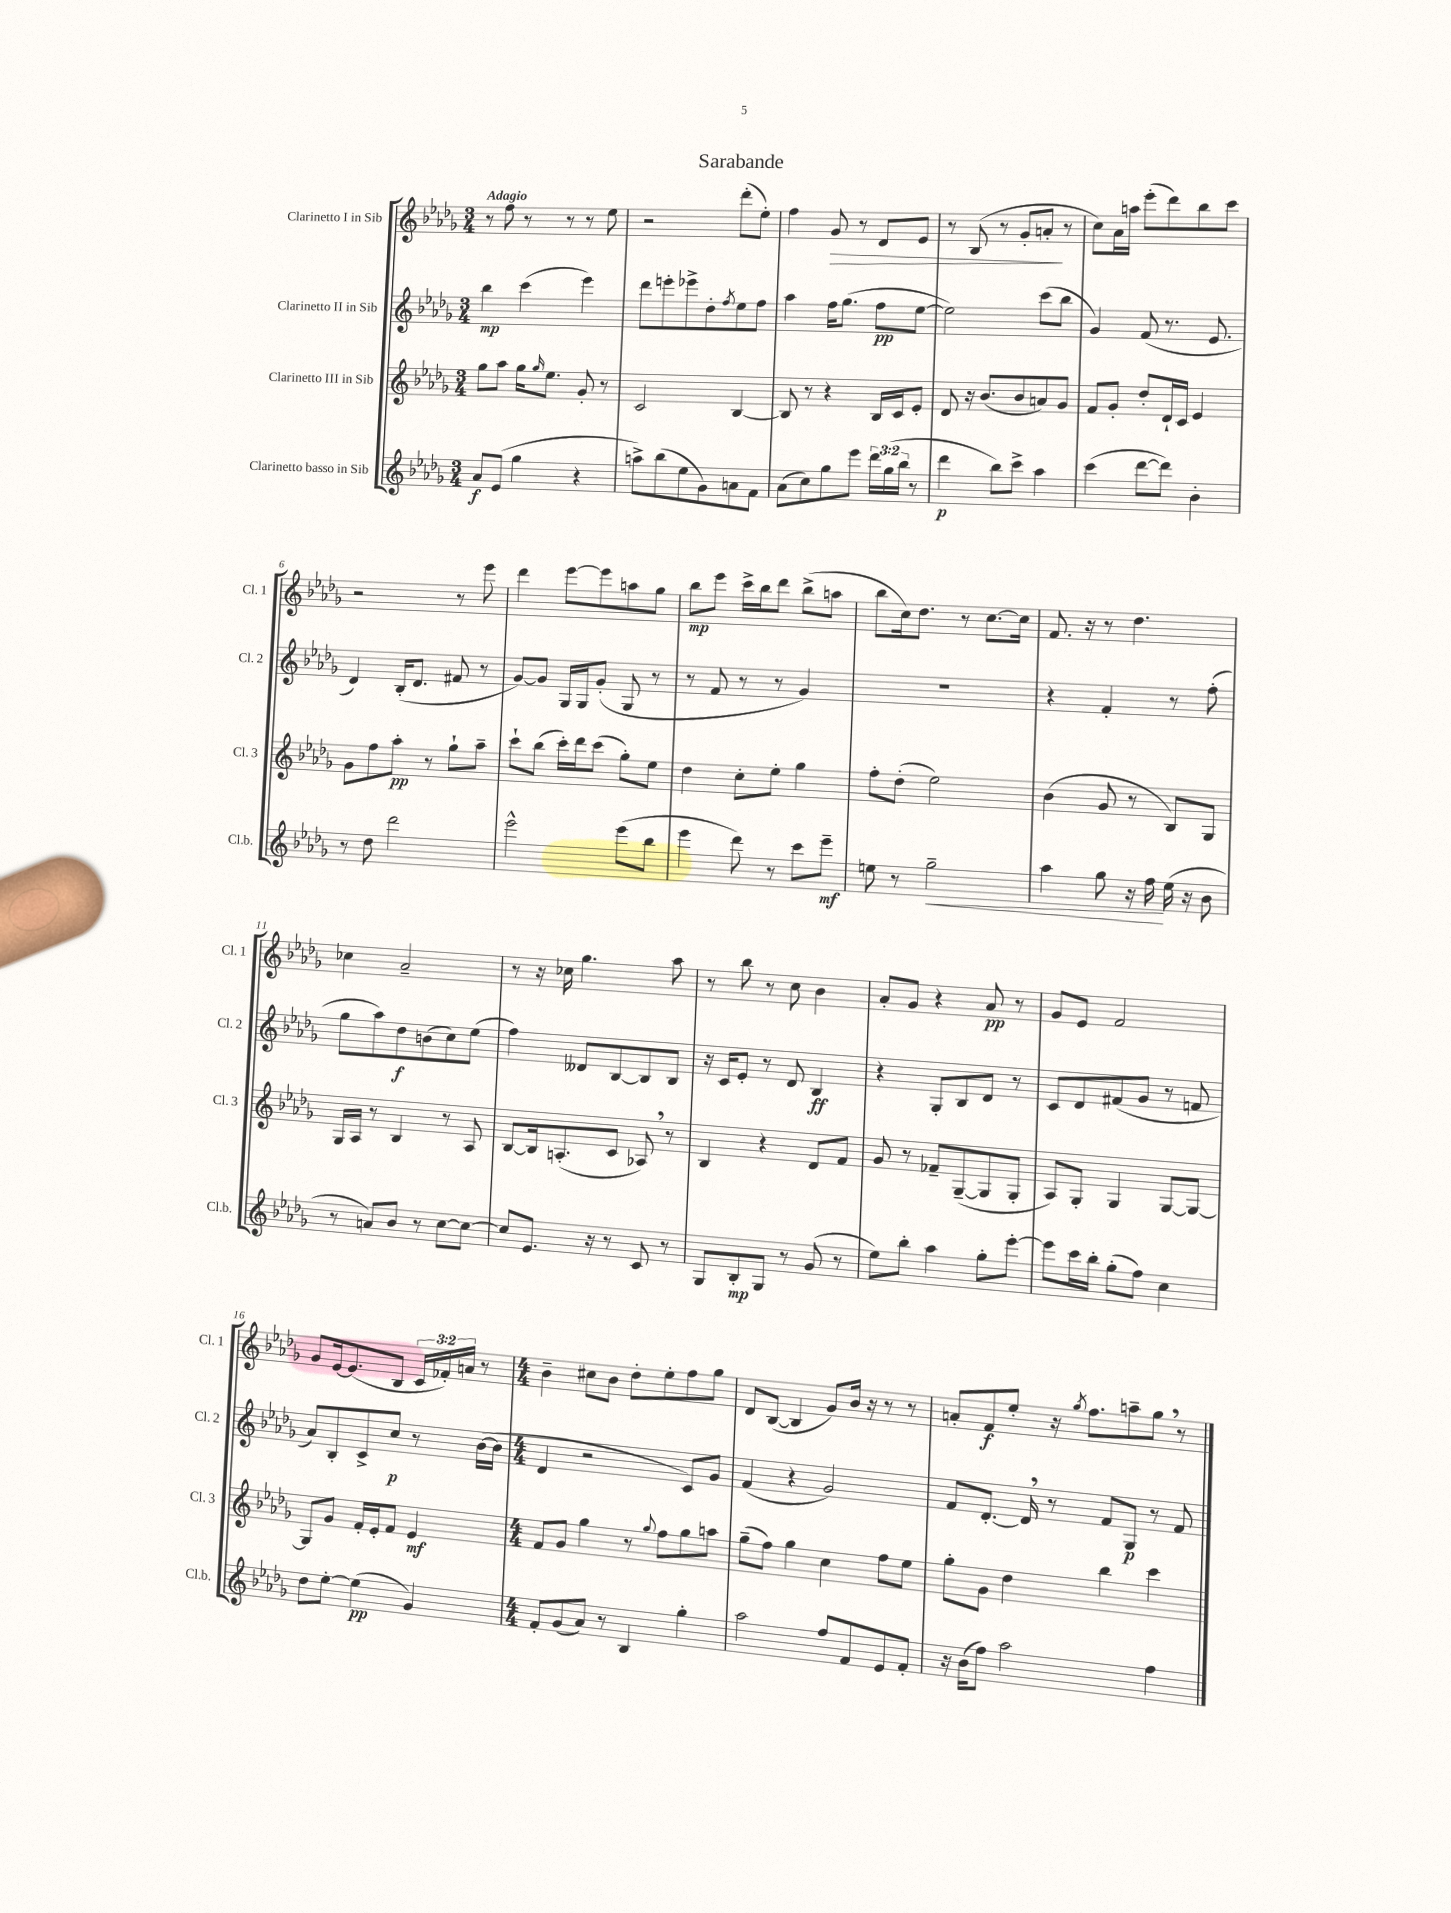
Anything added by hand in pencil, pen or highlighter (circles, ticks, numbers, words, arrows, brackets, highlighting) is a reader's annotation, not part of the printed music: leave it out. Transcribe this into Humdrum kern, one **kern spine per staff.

**kern	**dynam	**kern	**dynam	**kern	**dynam	**kern	**dynam
*part4	*part4	*part3	*part3	*part2	*part2	*part1	*part1
*staff4	*staff4	*staff3	*staff3	*staff2	*staff2	*staff1	*staff1
*I"Clarinetto basso in Sib	*	*I"Clarinetto III in Sib	*	*I"Clarinetto II in Sib	*	*I"Clarinetto I in Sib	*
*I'Cl.b.	*	*I'Cl. 3	*	*I'Cl. 2	*	*I'Cl. 1	*
*clefG2	*	*clefG2	*	*clefG2	*	*clefG2	*
*k[b-e-a-d-g-]	*	*k[b-e-a-d-g-]	*	*k[b-e-a-d-g-]	*	*k[b-e-a-d-g-]	*
*M3/4	*	*M3/4	*	*M3/4	*	*M3/4	*
=1	=1	=1	=1	=1	=1	=1	=1
!	!	!	!	!	!	!LO:TX:a:B:t=Adagio	!
8a-/L	f	8gg-\L	.	4bb-\	mp	8r	.
(8e-/J	.	8aa-\J	.	.	.	8ff\	.
4gg-\	.	16gg-\KL	.	(4ccc\	.	8r	.
.	.	16qqgg-/	.	.	.	.	.
.	.	8.ee-\J	.	.	.	.	.
.	.	.	.	.	.	8r	.
4r	.	8g-'/	.	4eee-\)	.	8r	.
.	.	8r	.	.	.	8ee-\	.
=2	=2	=2	=2	=2	=2	=2	=2
8aan^\L)	.	2c/	.	8ddd-\L	.	2r	.
(8bb-\	.	.	.	8eeen'\	.	.	.
8ee-\	.	.	.	8eee-X^\	.	.	.
8g-\)	.	.	.	8dd-'\	.	.	.
.	.	.	.	8qff/	.	.	.
8an\	.	[4B-/	.	8ee-\	.	(8ddd-'\L	.
8f\J	.	.	.	8ff\J	.	8ee-'\J)	.
=3	=3	=3	=3	=3	=3	=3	=3
(8a-\L	.	8B-/]	.	4aa-\	.	4ff\	.
8cc\)	.	8r	.	.	.	.	.
!	!	!	!	!	!	!	!LO:HP:b
8gg-\	.	4r	.	16ff\KL	.	8g-/	>
.	.	.	.	(8.gg-\J	.	.	.
8eee-\J	.	.	.	.	.	8r	.
24ddd-\LL	.	16B-/LL	.	8ff\L	pp	8d-/L	.
(24gg-\	.	.	.	.	.	.	.
.	.	16c/J	.	.	.	.	.
24bb-\JJ	.	.	.	.	.	.	.
8r	.	8e-'/J	.	[8ee-\J	.	8e-/J	.
=4	=4	=4	=4	=4	=4	=4	=4
4ddd-\	p	8d-/	.	2ee-\])	.	8r	.
.	.	16r	.	.	.	(8B-/	.
.	.	(8.b-/L	.	.	.	.	.
8bb-\L)	.	.	.	.	.	8r	.
8ccc^\J	.	8b-/	.	.	.	8g-'/L	.
4aa-\	.	8an/)	.	(8ccc\L	.	8an'/J	.
.	.	8g-/J	.	8bb-\J	.	8r	]
=5	=5	=5	=5	=5	=5	=5	=5
(4ccc\	.	8f/L	.	4g-/)	.	8cc\L)	.
.	.	8g-'/J	.	.	.	16a-\L	.
.	.	.	.	.	.	16aan\JJ	.
[8ddd-\L	.	8dd-'/L	.	(8f/	.	(8eee-'\L	.
8ddd-\J])	.	16d-`/L	.	8.r	.	8ddd-\)	.
.	.	16c/JJ	.	.	.	.	.
4b-'\	.	4e-/	.	.	.	8bb-\	.
.	.	.	.	8.e-/	.	.	.
.	.	.	.	.	.	8ccc\J	.
!!LO:LB:g=z
=6	=6	=6	=6	=6	=6	=6	=6
8r	.	8g-\L	.	4d-/)	.	2r	.
8dd-\	.	8ff\	.	.	.	.	.
2ddd-\	.	8aa-'\J	pp	(16B-'/KL	.	.	.
.	.	.	.	8.d-/J	.	.	.
.	.	8r	.	.	.	.	.
.	.	8gg-`\L	.	8f#X/	.	8r	.
.	.	8aa-~\J	.	8r	.	8eee-\	.
=7	=7	=7	=7	=7	=7	=7	=7
2eee-^^\	.	8ccc`\L	.	[8g-/L)	.	4ddd-\	.
.	.	(8bb-\J	.	8g-/J]	.	.	.
.	.	16ccc'\LL)	.	16G-/LL	.	[8eee-\L	.
.	.	16ddd-\J	.	16G-/J	.	.	.
.	.	(8ccc\J	.	(8g-'/J	.	8eee-\]	.
(8eee-\L	.	8gg-'\L)	.	8G-/	.	8aan\	.
8bb-\J	.	8ee-\J	.	8r	.	8gg-\J	.
=8	=8	=8	=8	=8	=8	=8	=8
4eee-\	.	4dd-\	.	8r	.	8bb-\L	mp
.	.	.	.	8f/	.	8eee-\J	.
8ddd-\)	.	8cc'\L	.	8r	.	16ccc^\LL	.
.	.	.	.	.	.	16bb-\J	.
8r	.	8ee-'\J	.	8r	.	8ddd-\J	.
8ccc\L	.	4gg-\	.	4g-/)	.	(8bb-^\L	.
8eee-~\J	mf	.	.	.	.	8aan\J	.
=9	=9	=9	=9	=9	=9	=9	=9
8een\	.	8ff'\L	.	2.r	.	8bb-\L	.
8r	.	(8dd-'\J	.	.	.	16cc\k)	.
.	.	.	.	.	.	8.dd-\J	.
!	!LO:HP:b	!	!	!	!	!	!
2gg-~\	<	2ee-\)	.	.	.	.	.
.	.	.	.	.	.	8r	.
.	.	.	.	.	.	[8.cc\L	.
.	.	.	.	.	.	16cc\Jk]	.
=10	=10	=10	=10	=10	=10	=10	=10
4aa-\	.	(4b-\	.	4r	.	8.f/	.
.	.	.	.	.	.	16r	.
8gg-\	.	8g-/	.	4f'/	.	8r	.
16r	.	8r	.	.	.	4.dd-\	.
16ff\	.	.	.	.	.	.	.
(16ee-\	[	8B-/L)	.	8r	.	.	.
16r	.	.	.	.	.	.	.
8b-\	.	8G-/J	.	(8ff'\	.	.	.
!!LO:LB:g=z
=11	=11	=11	=11	=11	=11	=11	=11
8r	.	16G-/LL	.	8gg-\L	.	4cc-X\	.
.	.	16A-/JJ	.	.	.	.	.
8an/L)	.	8r	.	8aa-\)	.	.	.
8b-/J	.	4B-/	.	8dd-\	f	2a-~/	.
8r	.	.	.	(8bn\	.	.	.
[8cc\L	.	8r	.	8cc\)	.	.	.
8cc\J_	.	8A-/	.	(8ee-\J	.	.	.
=12	=12	=12	=12	=12	=12	=12	=12
8cc/L]	.	[8B-/L	.	4ff\)	.	8r	.
8.e-/J	.	16B-/k]	.	.	.	16r	.
.	.	(8.An'/	.	.	.	16cc-X\	.
.	.	.	.	8d--X/L	.	4.gg-\	.
16r	.	.	.	.	.	.	.
8r	.	8c/J	.	[8B-/	.	.	.
8c/	.	8A-X,/)	.	8B-/]	.	.	.
8r	.	8r	.	8B-/J	.	8aa-\	.
=13	=13	=13	=13	=13	=13	=13	=13
8G-/L	.	4B-/	.	16r	.	8r	.
.	.	.	.	16c/KL	.	.	.
8B-'/	mp	.	.	8e-'/J	.	8bb-\	.
8G-/J	.	4r	.	8r	.	8r	.
8r	.	.	.	8d-/	.	8cc\	.
(8g-/	.	8d-/L	.	4B-/	ff	4b-\	.
8r	.	8f/J	.	.	.	.	.
=14	=14	=14	=14	=14	=14	=14	=14
8ee-\L)	.	8g-/	.	4r	.	8a-'/L	.
8bb-'\J	.	8r	.	.	.	8g-/J	.
4aa-\	.	8f-X~/L	.	8G-'/L	.	4r	.
.	.	([8G-~/	.	8B-/	.	.	.
8gg-'\L	.	8G-/]	.	8d-/J	.	8a-/	pp
[8eee-'\J	.	8G-'/J	.	8r	.	8r	.
=15	=15	=15	=15	=15	=15	=15	=15
8eee-\L]	.	8A-/L)	.	8c/L	.	8g-/L	.
16ccc\L	.	8G-'/J	.	8d-/	.	8e-/J	.
16bb-'\JJ	.	.	.	.	.	.	.
(8gg-'\L	.	4G-/	.	(8f#X/	.	2f/	.
8ff\J)	.	.	.	8g-/J	.	.	.
4cc\	.	[8G-/L	.	8r	.	.	.
.	.	8G-/J_	.	8fn/	.	.	.
!!LO:LB:g=z
=16	=16	=16	=16	=16	=16	=16	=16
8dd-\L	.	8G-/L]	.	8a-/L)	.	8g-/L	.
[8ee-'\J	.	8g-/J	.	8B-'/	.	[16e-/k	.
.	.	.	.	.	.	(8.e-/]	.
(4ee-\]	pp	16f'/LL	.	8c^/	.	.	.
.	.	16e-'/J	.	.	.	.	.
.	.	8f/J	.	8cc/J	p	8B-/J	.
4g-/)	.	4e-/	mf	8r	.	24c/LL	.
.	.	.	.	.	.	24f-X'/)	.
.	.	.	.	.	.	24an/JJ	.
.	.	.	.	([16b-\LL	.	8r	.
.	.	.	.	16b-\JJ]	.	.	.
=17	=17	=17	=17	=17	=17	=17	=17
*M4/4	*	*M4/4	*	*M4/4	*	*M4/4	*
8f'/L	.	8f/L	.	4d-/	.	4b-~\	.
(8g-/	.	8g-/J	.	.	.	.	.
8a-/J)	.	4gg-\	.	2r	.	8cc#X\L	.
8r	.	.	.	.	.	8b-\J	.
4B-/	.	8r	.	.	.	8dd-'\L	.
.	.	8qqgg-/	.	.	.	.	.
.	.	8ff\L	.	.	.	8ee-'\	.
4gg-'\	.	8gg-\	.	8c/L)	.	8ff\	.
.	.	8aan\J	.	8g-/J	.	8gg-\J	.
=18	=18	=18	=18	=18	=18	=18	=18
2aa-\	.	(8gg-~\L	.	(4f/	.	8d-/L	.
.	.	8ff\J)	.	.	.	([8B-/J	.
.	.	4gg-\	.	4r	.	4B-/]	.
8ff/L	.	4cc\	.	2g-/)	.	8g-/L)	.
8f/	.	.	.	.	.	16b-/Jk	.
.	.	.	.	.	.	16r	.
8e-/	.	8ff\L	.	.	.	8r	.
8f'/J	.	8ee-\J	.	.	.	8r	.
=19	=19	=19	=19	=19	=19	=19	=19
16r	.	8gg-'\L	.	8f/L	.	8an'/L	.
(16b-\KL	.	.	.	.	.	.	.
8ff\J)	.	8g-\J	.	[8.d-'/J	.	8f/	f
2aa-\	.	4dd-\	.	.	.	8ee-'/J	.
.	.	.	.	16d-,/]	.	.	.
.	.	.	.	8r	.	16r	.
.	.	.	.	.	.	8qgg-/	.
.	.	.	.	.	.	8.ff\L	.
.	.	4bb-\	.	8f/L	.	.	.
.	.	.	.	8G-/J	p	8aan~\	.
4ff\	.	4ccc\	.	8r	.	8gg-,\J	.
.	.	.	.	8f/	.	8r	.
==	==	==	==	==	==	==	==
*-	*-	*-	*-	*-	*-	*-	*-
